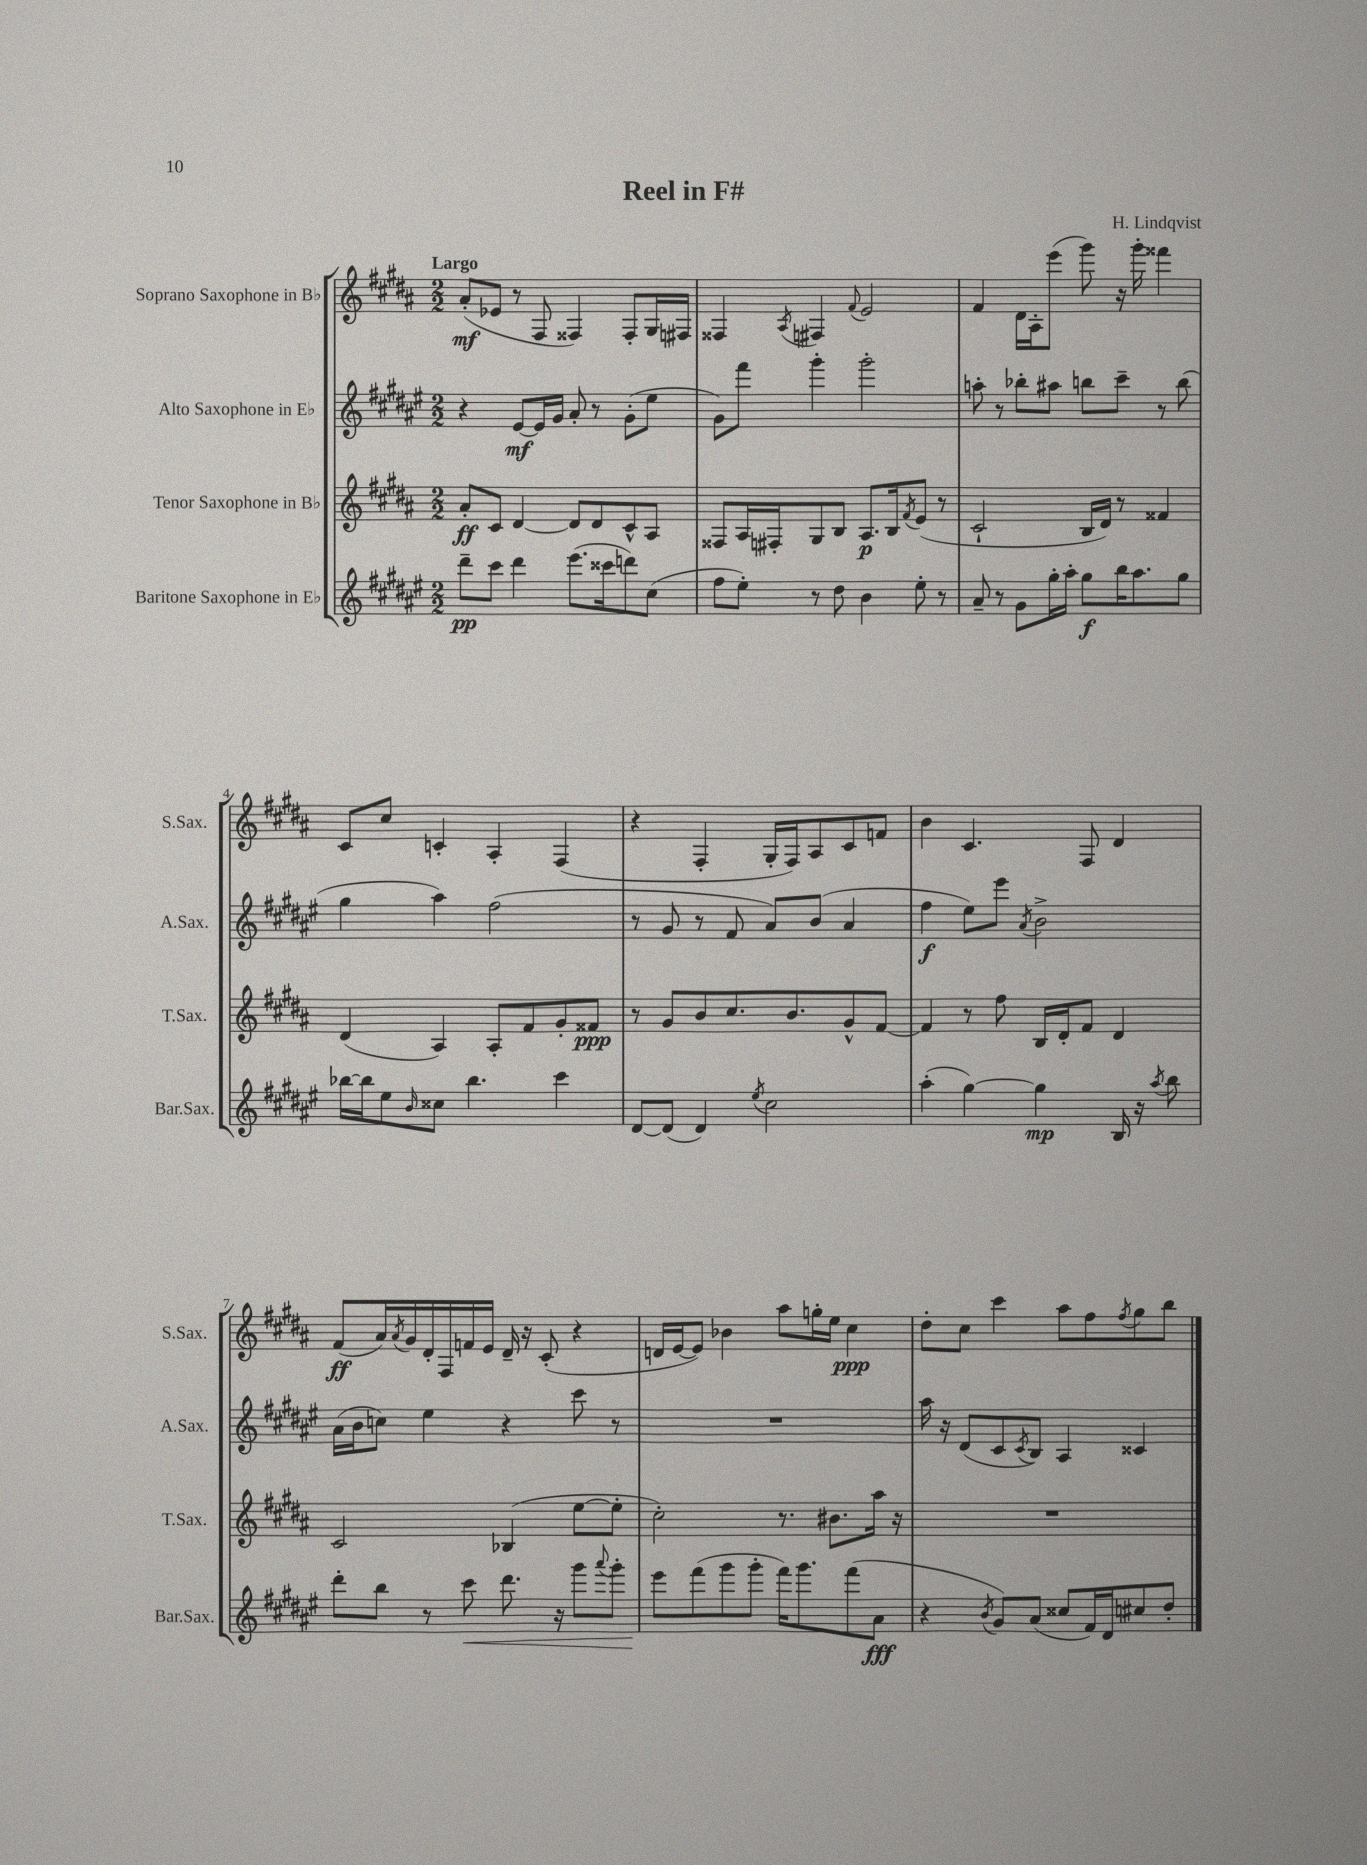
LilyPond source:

\header { title = "Reel in F#" composer = "H. Lindqvist" }
<<
\new StaffGroup <<
\new Staff = "s0" \with { instrumentName = "Soprano Saxophone in Bb" shortInstrumentName = "S.Sax." } {
    \clef treble \key b \major \numericTimeSignature \time 2/2 \tempo "Largo"
    ais'8-.\mf( ees'8 r8 fis8 fisis4) fisis8-. gis16 fis16 |
    fisis4 \acciaccatura { ais8 } fis4 \appoggiatura { fis'8 } e'2 |
    fis'4 dis'16 ais16-. e'''8( gis'''8) r16 gis'''16-. fisis'''4 |
    cis'8 cis''8 c'4-. ais4-. fis4( |
    r4 fis4-. gis16-. fis16) ais8 cis'8 f'8 |
    b'4 cis'4. fis8 dis'4 |
    fis'8\ff( ais'16) \acciaccatura { ais'8 } gis'16 dis'16-. fis16 f'16 e'16 dis'16-- r16 cis'8-.( r4 |
    d'16 e'16~ e'8) bes'4 ais''8 g''16-. e''16 cis''4\ppp |
    dis''8-. cis''8 cis'''4 ais''8 fis''8 \acciaccatura { fis''8 } gis''8 b''8 \bar "|." |
}
\new Staff = "s1" \with { instrumentName = "Alto Saxophone in Eb" shortInstrumentName = "A.Sax." } {
    \clef treble \key fis \major \numericTimeSignature \time 2/2
    r4 eis'8~\mf eis'16 gis'16 ais'8-. r8 gis'8-.( eis''8 |
    gis'8) fis'''8 gis'''4-. gis'''2-. |
    a''8-. r8 bes''8-. ais''8 b''8 cis'''8-- r8 b''8( |
    gis''4 ais''4) fis''2( |
    r8 gis'8 r8 fis'8 ais'8) b'8( ais'4 |
    fis''4\f eis''8) eis'''8 \acciaccatura { ais'8 } b'2-> |
    ais'16( b'16 c''8) eis''4 r4 cis'''8 r8 |
    R1 |
    ais''16 r16 dis'8( cis'8 \acciaccatura { cis'8 } b8) ais4 cisis'4 \bar "|." |
}
\new Staff = "s2" \with { instrumentName = "Tenor Saxophone in Bb" shortInstrumentName = "T.Sax." } {
    \clef treble \key b \major \numericTimeSignature \time 2/2
    ais'8-.\ff cis'8 dis'4~ dis'8 dis'8 cis'8-^ ais8 |
    fisis8 ais16 fis16-. gis8 b8 ais8.\p b16 \acciaccatura { fis'8 } e'8( r8 |
    cis'2-! b16 dis'16) r8 fisis'4 |
    dis'4( ais4) ais8-. fis'8 gis'8-. fisis'8\ppp |
    r8 gis'8 b'8 cis''8. b'8. gis'8-^ fis'8~ |
    fis'4 r8 fis''8 b16 dis'16-. fis'8 dis'4 |
    cis'2 bes4( e''8~ e''8-. |
    cis''2-.) r8. bis'8. ais''16 r16 |
    R1 \bar "|." |
}
\new Staff = "s3" \with { instrumentName = "Baritone Saxophone in Eb" shortInstrumentName = "Bar.Sax." } {
    \clef treble \key fis \major \numericTimeSignature \time 2/2
    dis'''8--\pp cis'''8 dis'''4 eis'''8.( cisis'''16 d'''8) cis''8( |
    fis''8 eis''8-.) r8 dis''8 b'4 eis''8-. r8 |
    ais'8-- r8 gis'8 gis''16-. ais''16-. gis''8\f b''16 ais''8. gis''8 |
    bes''16~ bes''16 eis''8 \grace { b'16 } cisis''8 bes''4. cis'''4 |
    dis'8~ dis'8( dis'4) \acciaccatura { eis''8 } cis''2 |
    ais''4-.( gis''4~) gis''4\mp b16 r16 \acciaccatura { ais''8 } b''8 |
    dis'''8-. b''8 r8 cis'''8\< dis'''8. r16 gis'''8 \appoggiatura { ais'''8 } gis'''8-. |
    eis'''8\! fis'''8( gis'''8 gis'''8-. fis'''16) gis'''8. fis'''8( ais'8\fff |
    r4 \acciaccatura { b'8 } gis'8) ais'8( cisis''8 fis'16) dis'16 cis''8 dis''8-. \bar "|." |
}
>>
>>
